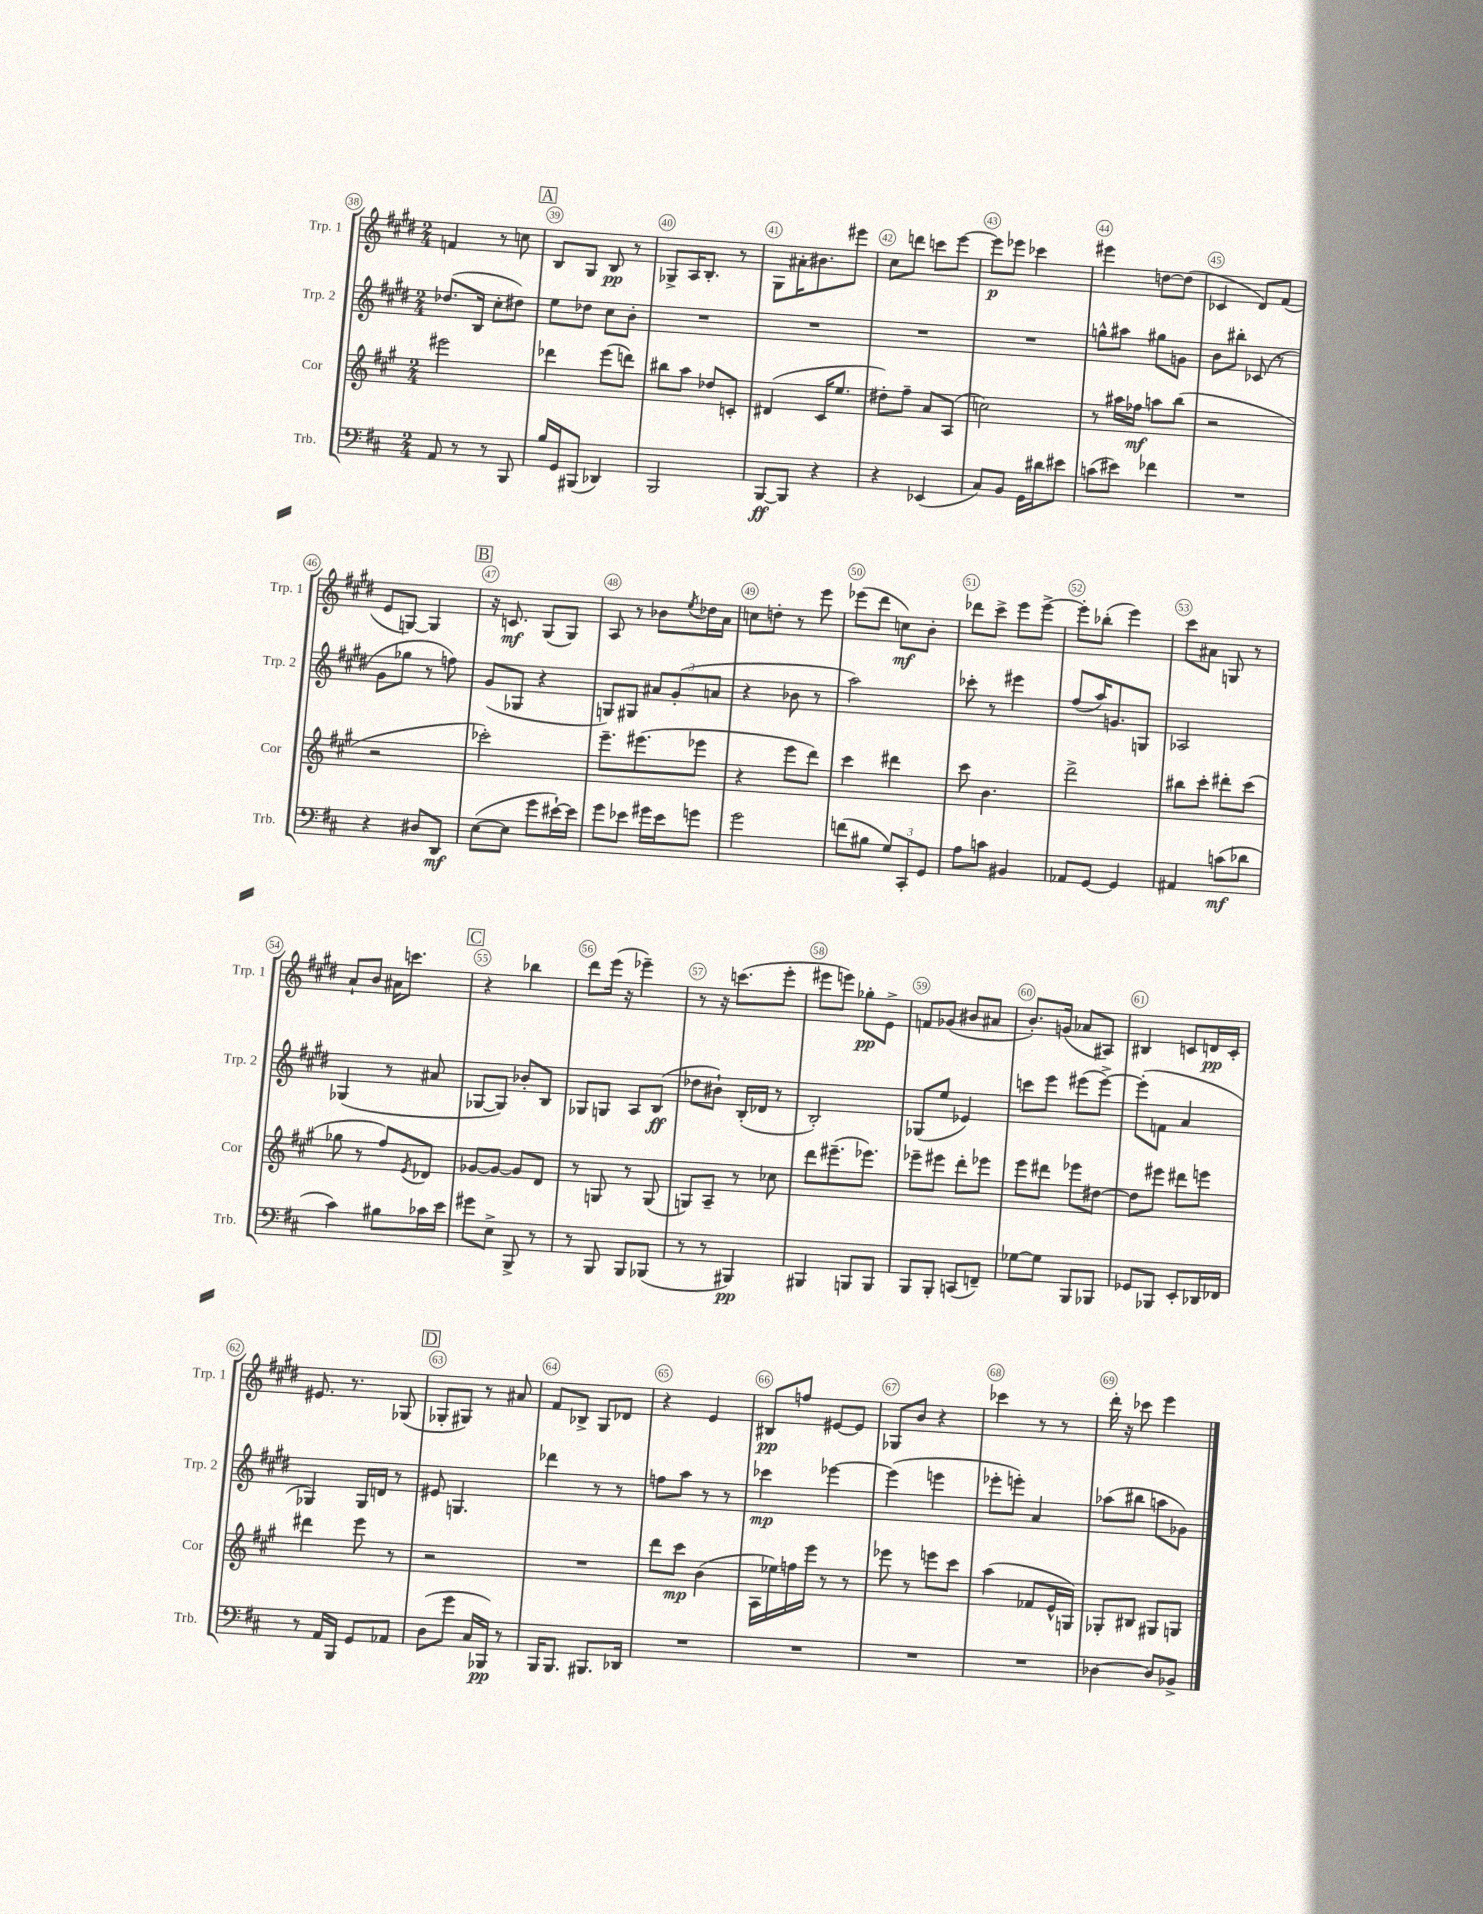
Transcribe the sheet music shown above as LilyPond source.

<<
\new StaffGroup <<
\new Staff = "s0" \with { instrumentName = "Trp. 1" shortInstrumentName = "Trp. 1" } {
    \clef treble \key e \major \numericTimeSignature \time 2/4
    f'4 r8 c''8 |
    \mark \markup { \box "A" } b8 gis8 b8\pp r8 |
    ges8-> a16 b8.-. r8 |
    gis8 ais'16-. bis'8. eis'''8 |
    cis''8 d'''8 c'''8 e'''8~ |
    e'''8\p ees'''8 ces'''4 |
    eis'''4 d''8~ d''8( |
    ces'4 dis'8) fis'8( |
    e'8 g8~) g4 |
    \mark \markup { \box "B" } r16 c'8.\mf gis8( gis8) |
    a8 r8 bes'8 \acciaccatura { e''8 } des''16 a'16 |
    c''8 d''8-. r8 e'''8 |
    ees'''8( dis'''8 c''8\mf) b'8-. |
    des'''8 cis'''8-> e'''8 e'''8~-> |
    e'''8-. bes''8-.( e'''4) |
    cis'''8 ais'8 g8 r8 |
    a'8-! b'8 ais'16 c'''8. |
    \mark \markup { \box "C" } r4 bes''4 |
    dis'''8 e'''16( r16 ees'''4--) |
    r8 r16 c'''8.( e'''8-. |
    eis'''8 e'''8) ges''8-.\pp e'8-> |
    f'8 ges'8( bis'8 ais'8 |
    b'8.-.) g'16( aes'8 ais8) |
    bis4 c'8 d'16\pp c'16-. |
    eis'8. r8. ges8( |
    \mark \markup { \box "D" } ges8-. gis8) r8 ais'8 |
    fis'8 bes8-> gis8 des'8 |
    r4 e'4 |
    bis8\pp f''8 eis'8~ eis'8 |
    ges8 b'8 r4 |
    ces'''4 r8 r8 |
    dis'''16-. r16 ces'''8 e'''4 \bar "|." |
}
\new Staff = "s1" \with { instrumentName = "Trp. 2" shortInstrumentName = "Trp. 2" } {
    \clef treble \key e \major \numericTimeSignature \time 2/4
    des''8.( b16 cis''8-. dis''8) |
    \mark \markup { \box "A" } e''8 des''8 cis''8 b'8-. |
    R2 |
    R2 |
    R2 |
    R2 |
    g''8-^ ais''8 gis''8 g'8 |
    b'8 bis''8-. ces'8( r8 |
    gis'8 ges''8 r8 f''8) |
    \mark \markup { \box "B" } gis'8( ges8 r4 |
    g8) gis8 \tuplet 3/2 { ais'8 gis'8-.( a'8 } |
    r4 bes'8 r8 |
    a''2) |
    ces'''8-. r8 eis'''4 |
    fis''8( a''16) g'8. g8 |
    aes2 |
    ges4( r8 ais'8 |
    \mark \markup { \box "C" } ges8~ ges8) bes'8-. b8 |
    ges8 g8 a8 b8\ff( |
    des''8 bis'8-!) b16-.( des'16 r8 |
    b2-.) |
    ges8( e''8 ees'4) |
    c'''8 e'''8 eis'''8( eis'''8~->) |
    eis'''8-.( f'8 a'4 |
    ges4) ges16 d'16 r8 |
    \mark \markup { \box "D" } eis'8 g4. |
    des'''4 r8 r8 |
    f''8 a''8 r8 r8 |
    ces'''4\mp ees'''4~ |
    ees'''4( e'''4 |
    ees'''8-. e'''8-.) a'4 |
    aes''8( bis''8 a''8 ges'8) \bar "|." |
}
\new Staff = "s2" \with { instrumentName = "Cor" shortInstrumentName = "Cor" } {
    \clef treble \key a \major \numericTimeSignature \time 2/4
    eis'''2 |
    \mark \markup { \box "A" } des'''4 e'''8( d'''8) |
    bis''8 a''8 des''8 c'8-. |
    dis'4( cis'16 e''8. |
    dis''8-.) fis''8-- a'8 a8( |
    c''2) |
    r8 ais''16 fes''16\mf a''8 b''8( |
    r2 |
    r2 |
    \mark \markup { \box "B" } ces'''2-.) |
    e'''8.-- eis'''8.( ees'''8 |
    r4 e'''8 d'''8) |
    cis'''4 dis'''4 |
    cis'''8 b'4. |
    d'''2-> |
    bis''8 cis'''8-. dis'''8-. cis'''8( |
    ges''8 r8 fis''8) \acciaccatura { e'8 } des'8 |
    \mark \markup { \box "C" } ges'8~ ges'8~ ges'8 d'8 |
    r8 g8 r8 g8( |
    g8) a8-- r8 ces''8 |
    d'''8 eis'''8.--( ees'''8.) |
    ees'''8-- eis'''8 d'''8-. ees'''8 |
    e'''8 dis'''8 ees'''8 dis''8~ |
    dis''8 eis'''8 dis'''8 e'''8 |
    dis'''4 e'''8 r8 |
    \mark \markup { \box "D" } r2 |
    R2 |
    d'''8 cis'''8\mp b'4( |
    a16 ees''16) f''16 e'''16 r8 r8 |
    ees'''8 r8 e'''8 cis'''8 |
    a''4( fes'8 e'16-^ g16) |
    ges8-. bis8 gis8 g8 \bar "|." |
}
\new Staff = "s3" \with { instrumentName = "Trb." shortInstrumentName = "Trb." } {
    \clef bass \key d \major \numericTimeSignature \time 2/4
    a,8 r8 r8 b,,8 |
    \mark \markup { \box "A" } b16 g,16 bis,,8( des,4) |
    b,,2 |
    b,,8~\ff b,,8 r4 |
    r4 ees,4( |
    cis8) b,8 g,16 dis'16 eis'8 |
    c'8( eis'8) fes'4 |
    R2 |
    r4 dis8 d,8\mf |
    \mark \markup { \box "B" } e8~( e8 g'8 eis'16~-!) eis'16 |
    g'8 ees'8 gis'16 ees'16 g'8 |
    g'2 |
    f'8( bis8 \tuplet 3/2 { g8) cis,8-. g,8 } |
    a8 c'8 bis,4 |
    aes,8 g,8~ g,4 |
    ais,4 c'8\mf( des'8 |
    cis'4) bis8 ces'16 e'16 |
    \mark \markup { \box "C" } gis'8 e8-> b,,8-> r8 |
    r8 b,,8 b,,8 bes,,8( |
    r8 r8 bis,,4\pp) |
    bis,,4 b,,8 b,,8 |
    b,,8 b,,8-. c,8( f,8--) |
    ges8~ ges8 b,,8 bes,,8 |
    ges,8 bes,,8 e,8-. des,16 fes,16 |
    r8 a,16 b,,16 g,8 aes,8 |
    \mark \markup { \box "D" } d8( g'8 cis16 bes,,16\pp) r8 |
    b,,16 b,,8. bis,,8. des,16 |
    R2 |
    R2 |
    R2 |
    R2 |
    des4~ des8 bes,8-> \bar "|." |
}
>>
>>
\layout { \context { \Score currentBarNumber = #38 \override BarNumber.break-visibility = ##(#f #t #t) barNumberVisibility = #all-bar-numbers-visible \override BarNumber.stencil = #(make-stencil-circler 0.1 0.3 ly:text-interface::print) } }
